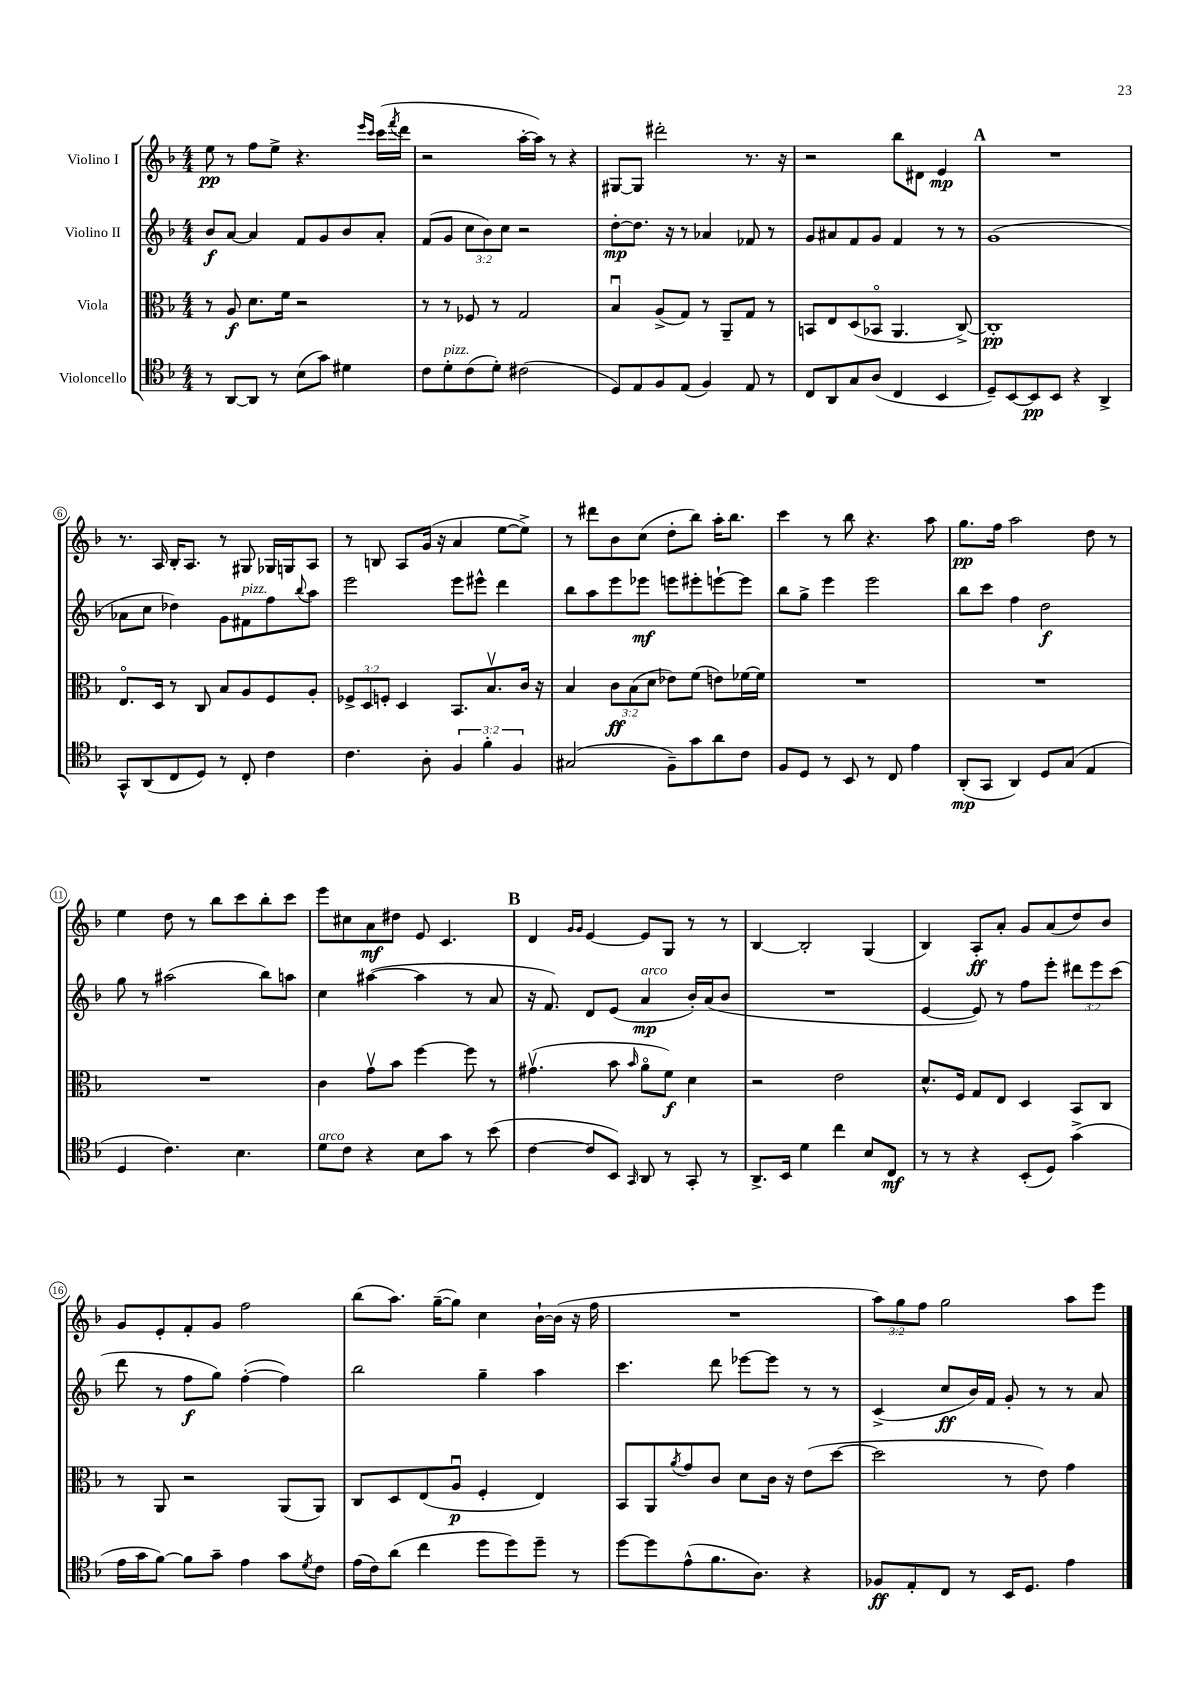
<<
\new StaffGroup <<
\new Staff = "s0" \with { instrumentName = "Violino I" } {
    \clef treble \key f \major \numericTimeSignature \time 4/4 \override Staff.TupletNumber.text = #tuplet-number::calc-fraction-text
    e''8\pp r8 f''8 e''8-> r4. \grace { e'''16 c'''16 } c'''16( \acciaccatura { f'''8 } d'''16 |
    r2 a''16~-. a''16) r8 r4 |
    gis8~ gis8 dis'''2-. r8. r16 |
    r2 bes''8 dis'8 e'4\mp |
    \mark \markup { \bold "A" } R1 |
    r8. a16 bes16-. a8. r8 gis8 ges16 g16 a8 |
    r8 b8 a8 g'16( r16 a'4 e''8~ e''8->) |
    r8 dis'''8 bes'8 c''8( d''8-. bes''8) a''16-. bes''8. |
    c'''4 r8 bes''8 r4. a''8 |
    g''8.\pp f''16 a''2 d''8 r8 |
    e''4 d''8 r8 bes''8 c'''8 bes''8-. c'''8 |
    e'''8 cis''8 a'8\mf dis''8 e'8 c'4. |
    \mark \markup { \bold "B" } d'4 \grace { g'16 g'16 } e'4~ e'8 g8 r8 r8 |
    bes4~ bes2-. g4( |
    bes4) a8-.\ff a'8-. g'8 a'8( d''8) bes'8 |
    g'8 e'8-. f'8-. g'8 f''2 |
    bes''8( a''8.) g''16~--( g''8) c''4 bes'16~-! bes'16( r16 f''16 |
    R1 |
    \tuplet 3/2 { a''8) g''8 f''8 } g''2 a''8 e'''8 \bar "|." |
}
\new Staff = "s1" \with { instrumentName = "Violino II" } {
    \clef treble \key f \major \numericTimeSignature \time 4/4 \override Staff.TupletNumber.text = #tuplet-number::calc-fraction-text
    bes'8\f a'8~ a'4 f'8 g'8 bes'8 a'8-. |
    f'8( g'8 \tuplet 3/2 { c''8 bes'8) c''8 } r2 |
    d''8~-.\mp d''8. r16 r8 aes'4 fes'8 r8 |
    g'8 ais'8 f'8 g'8 f'4 r8 r8 |
    \mark \markup { \bold "A" } g'1( |
    aes'8 c''8 des''4) g'8 fis'8^\markup { \italic "pizz." } f''8 \appoggiatura { bes''8 } a''8 |
    e'''2 e'''8 eis'''8-^ d'''4 |
    bes''8 a''8 e'''8 ees'''8\mf e'''8 eis'''8-. e'''8~-! e'''8 |
    bes''8 g''8-> e'''4 e'''2 |
    bes''8 c'''8 f''4 d''2\f |
    g''8 r8 ais''2( bes''8) a''8 |
    c''4 ais''4~( ais''4 r8 a'8 |
    \mark \markup { \bold "B" } r16 f'8.) d'8 e'8( a'4\mp^\markup { \italic "arco" } bes'16-.) a'16( bes'8 |
    R1 |
    e'4~ e'8) r8 f''8 e'''8-. \tuplet 3/2 { dis'''8 e'''8 c'''8( } |
    d'''8 r8 f''8\f g''8) f''4~-.( f''4) |
    bes''2 g''4-- a''4 |
    c'''4. d'''8 ees'''8~ ees'''8 r8 r8 |
    c'4->( c''8\ff bes'16) f'16 g'8-. r8 r8 a'8 \bar "|." |
}
\new Staff = "s2" \with { instrumentName = "Viola" } {
    \clef alto \key f \major \numericTimeSignature \time 4/4 \override Staff.TupletNumber.text = #tuplet-number::calc-fraction-text
    r8 a8\f d'8. f'16 r2 |
    r8 r8 fes8 r8 g2 |
    bes4\downbow a8->( g8) r8 a,8-- g8 r8 |
    b,8 e8 d8( bes,8\flageolet a,4. c8~->) |
    \mark \markup { \bold "A" } c1-.\pp |
    e8.\flageolet d16 r8 c8 bes8 a8 f8 a8-. |
    \tuplet 3/2 { fes8-> d8 f8-. } d4 bes,8. bes8.\upbow c'16 r16 |
    bes4 \tuplet 3/2 { c'8\ff bes8( d'8 } ees'8) f'8( e'8) fes'16~ fes'16 |
    R1 |
    R1 |
    R1 |
    c'4 g'8\upbow bes'8 f''4~ f''8 r8 |
    \mark \markup { \bold "B" } gis'4.\upbow( bes'8 \grace { bes'16 } a'8\flageolet f'8\f) d'4 |
    r2 e'2 |
    d'8.-^ f16 g8 e8 d4 bes,8 c8 |
    r8 a,8 r2 a,8( a,8) |
    c8 d8 e8( a8\downbow\p f4-. e4) |
    bes,8 a,8 \acciaccatura { a'8 } g'8 c'8 d'8 c'16 r16 e'8( d''8~ |
    d''2 r8 e'8) g'4 \bar "|." |
}
\new Staff = "s3" \with { instrumentName = "Violoncello" } {
    \clef tenor \key f \major \numericTimeSignature \time 4/4 \override Staff.TupletNumber.text = #tuplet-number::calc-fraction-text
    r8 a,8~ a,8 r8 bes8( g'8) dis'4 |
    c'8 d'8-.^\markup { \italic "pizz." } c'8( d'8-.) cis'2( |
    d8) e8 f8 e8( f4) e8 r8 |
    c8 a,8 g8 a8( c4 bes,4 |
    \mark \markup { \bold "A" } d8--) bes,8~ bes,8\pp bes,8 r4 a,4-> |
    g,8-^ a,8( c8 d8) r8 c8-. c'4 |
    c'4. a8-. \tuplet 3/2 { f4 f'4-. f4 } |
    gis2( f8--) g'8 a'8 c'8 |
    f8 d8 r8 bes,8 r8 c8 e'4 |
    a,8-.\mp( g,8 a,4) d8 g8( e4 |
    d4 c'4.) bes4. |
    d'8^\markup { \italic "arco" } c'8 r4 bes8 g'8 r8 bes'8( |
    \mark \markup { \bold "B" } c'4~ c'8 bes,8) \grace { g,16 } a,8 r8 g,8-. r8 |
    a,8.-> bes,16 d'4 c''4 bes8 c8\mf |
    r8 r8 r4 bes,8-.( d8) g'4->( |
    e'16 g'16 f'8~) f'8 g'8-- e'4 g'8 \acciaccatura { d'8 } c'8 |
    e'16( c'16) a'8( c''4 d''8 d''8) d''8-- r8 |
    d''8~ d''8 e'8-^( f'8. a8.) r4 |
    fes8\ff e8-. c8 r8 bes,16 d8. e'4 \bar "|." |
}
>>
>>
\layout { \context { \Score \override BarNumber.stencil = #(make-stencil-circler 0.1 0.3 ly:text-interface::print) } }
